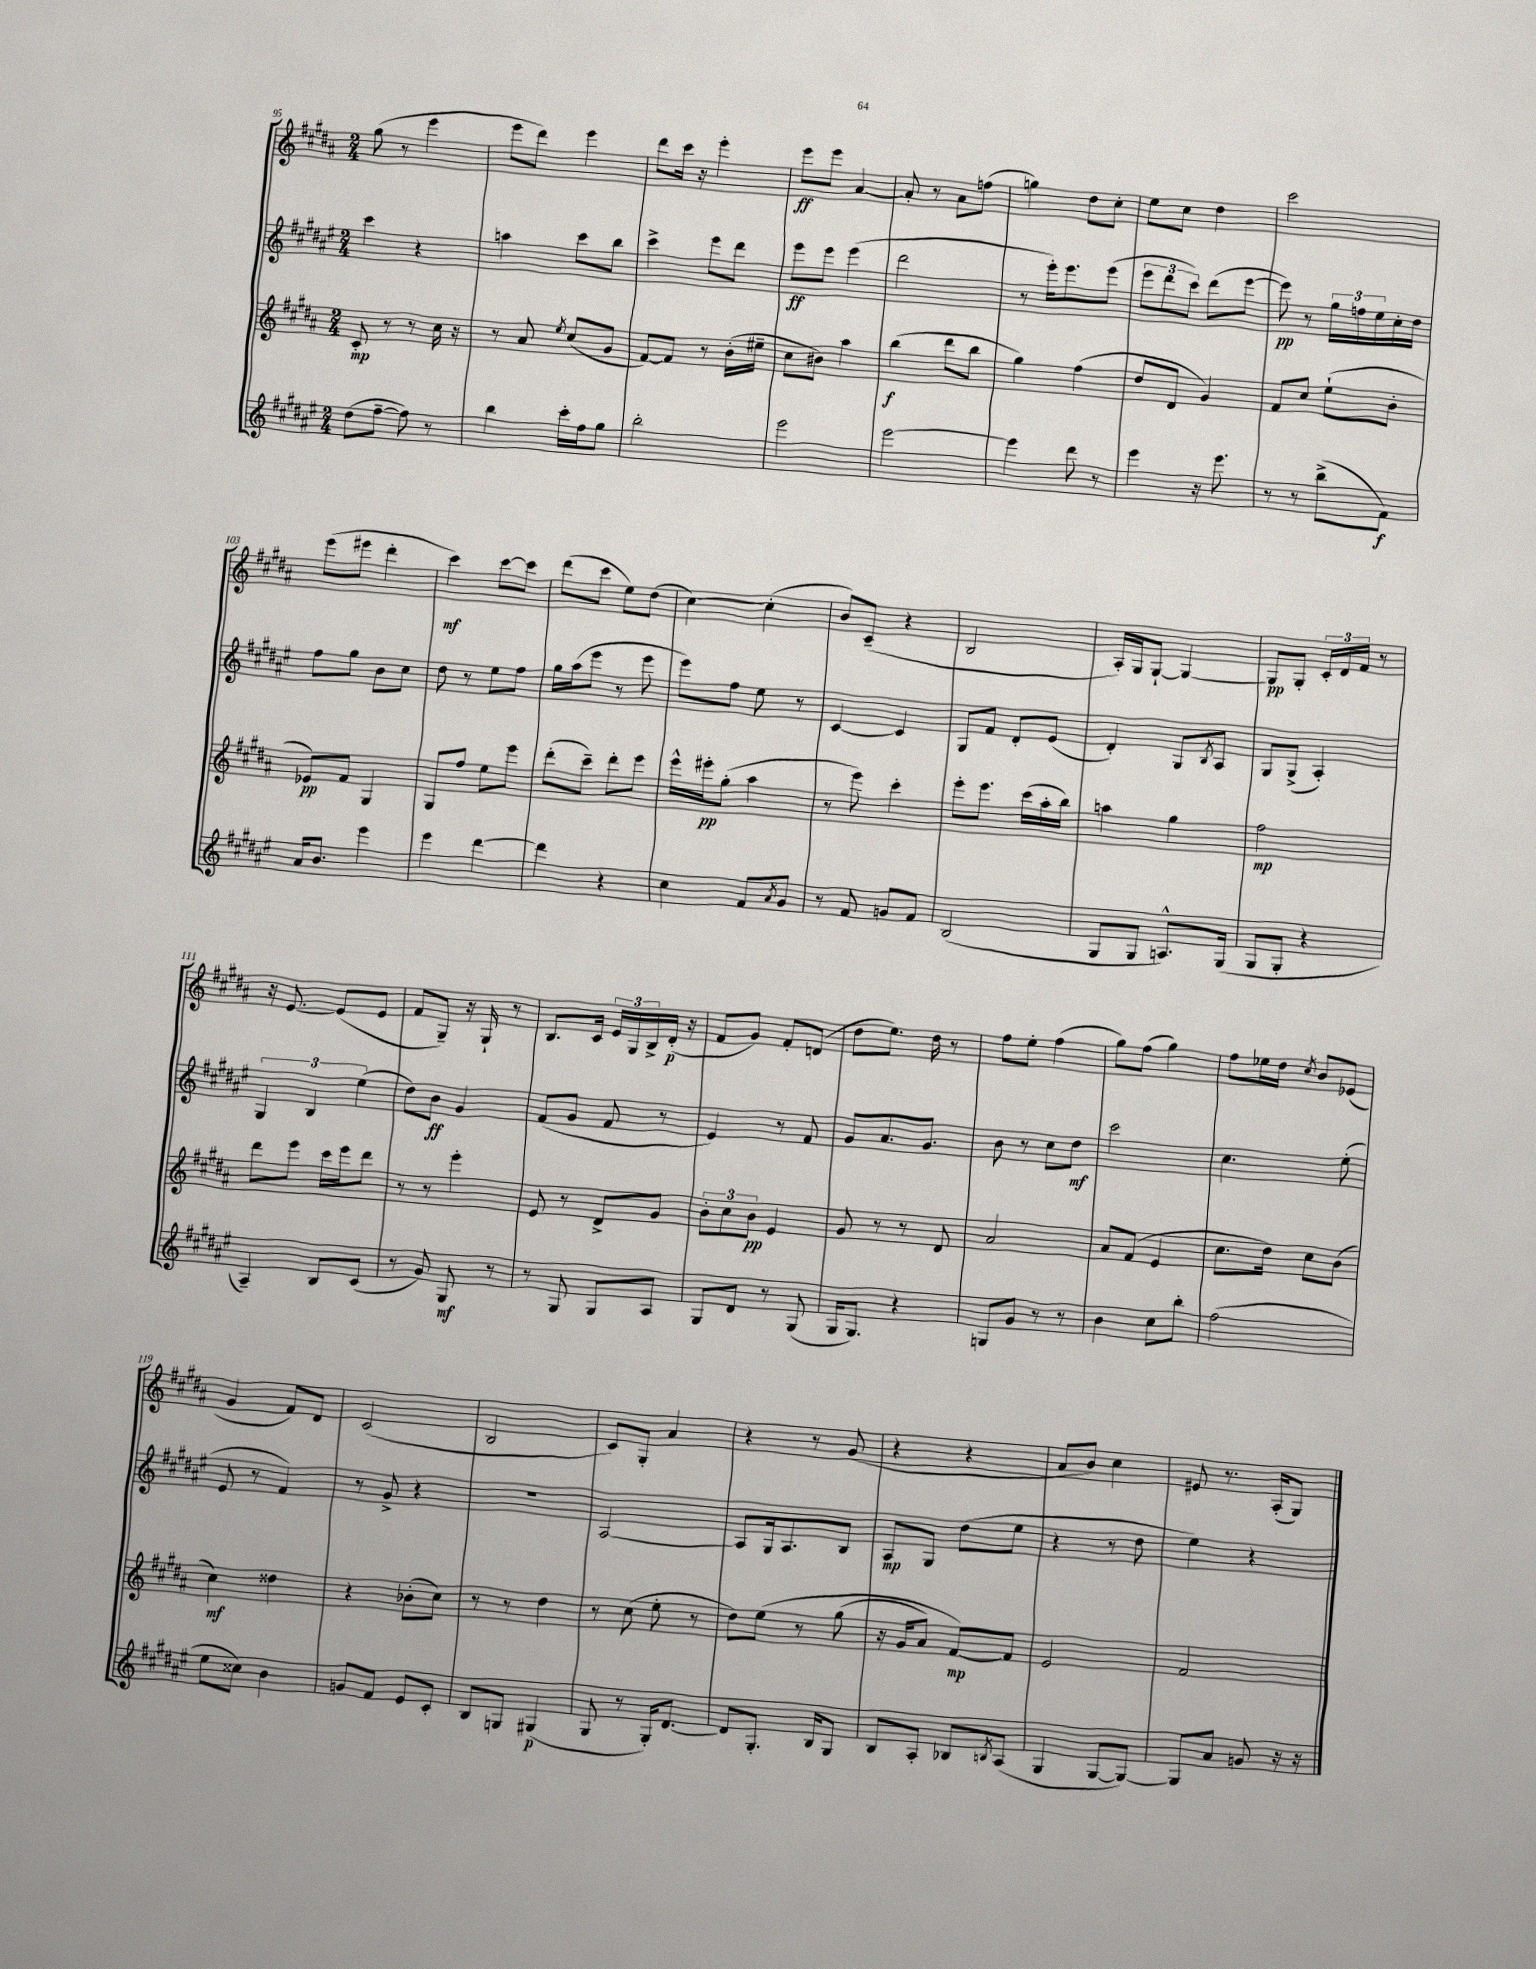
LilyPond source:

<<
\new StaffGroup <<
\new Staff = "s0" {
    \clef treble \key b \major \numericTimeSignature \time 2/4
    gis''8( r8 e'''4 |
    e'''8 dis'''8) e'''4 |
    dis'''8 cis'''16 r16 e'''4-. |
    e'''8\ff e'''8 ais'4~ |
    ais'8-. r8 ais'8 f''8( |
    g''4) dis''8 cis''8-. |
    e''8 cis''8 dis''4 |
    cis'''2 |
    e'''8( eis'''8 dis'''4-. |
    cis'''4\mf) cis'''8~ cis'''8 |
    dis'''8( cis'''8 e''8) dis''8( |
    cis''4~) cis''4-.( |
    b'8) cis'8--( r4 |
    b2 |
    ais16-.) gis16 gis8~-! gis4~ |
    gis8\pp gis8-. \tuplet 3/2 { cis'16-. dis'16 fis'16 } r8 |
    r16 e'8.~ e'8( e'8 |
    fis'8 gis8--) r16 gis16-! r8 |
    b8. cis'16 \tuplet 3/2 { e'16 gis16 b16-> } dis'16-.\p( r16 |
    fis'8 gis'8) fis'8-. d'8( |
    dis''8 e''8.) dis''16 r8 |
    fis''8 e''8-. fis''4( |
    gis''8) fis''8( gis''4) |
    fis''8 ees''16 dis''16 \acciaccatura { cis''8 } b'8 ees'8( |
    gis'4 fis'8) dis'8 |
    cis'2( |
    b2 |
    cis'8) gis8-. ais'4 |
    r4 r8 gis'8( |
    r4 r4 |
    ais'8 b'8) cis''4 |
    eis'8 r8. ais16-.( gis8) \bar "|." |
}
\new Staff = "s1" {
    \clef treble \key fis \major \numericTimeSignature \time 2/4
    cis'''4 r4 |
    a''4 cis'''8 b''8 |
    cis'''4-> eis'''8 dis'''8 |
    eis'''8\ff eis'''8 eis'''4( |
    dis'''2 |
    r8 eis'''16-.) eis'''8. eis'''8( |
    \tuplet 3/2 { eis'''8 dis'''8 cis'''8) } dis'''8( eis'''8~ |
    eis'''8\pp) r8 \tuplet 3/2 { gis''16 f''16 eis''16 } cis''16-. dis''16 |
    fis''8 gis''8 b'8 cis''8 |
    dis''8 r8 eis''8 fis''8 |
    gis''16 ais''16( eis'''8 r8 eis'''8 |
    eis'''8) fis''8 eis''8 r8 |
    cis'4~ cis'4 |
    gis8 fis'8 dis'8-. eis'8( |
    dis'4-.) gis8 \acciaccatura { b8 } ais8 |
    gis8 gis8->( ais4-.) |
    \tuplet 3/2 { gis4 b4 eis''4( } |
    dis''8) b'8\ff gis'4 |
    fis'8( gis'8 fis'8 r8 |
    eis'4) r8 fis'8 |
    gis'8 ais'8. gis'8. |
    b'8 r8 cis''8 dis''8\mf |
    cis'''2 |
    cis''4. eis''8-.( |
    eis'8 r8 fis'4) |
    r8 gis'8-> r4 |
    R2 |
    ais2~ |
    ais8 gis16 ais8. b8 |
    ais8\mp gis8 dis''8( eis''8 |
    r4 r8 dis''8 |
    eis''4) r4 \bar "|." |
}
\new Staff = "s2" {
    \clef treble \key b \major \numericTimeSignature \time 2/4
    cis'8-.\mp r8 r8 cis''16 r16 |
    r8 ais'8 \acciaccatura { e''8 } cis''8( gis'8 |
    fis'8~) fis'8 r8 b'16-.( eis''16-- |
    cis''8 bis'8) ais''4 |
    b''4\f( dis'''8 b''8 |
    gis''4) fis''4( |
    dis''8 dis'8 gis'4) |
    fis'8 cis''8 e''8-!( b'8-. |
    ees'8\pp) fis'8 gis4 |
    gis8 fis''8 e''8 e'''8 |
    dis'''8-.( cis'''8--) dis'''8-. e'''8 |
    e'''16-^ eis'''16-.\pp gis''8-.( ais''4 |
    r8 e'''8) cis'''4-. |
    e'''8-. e'''8. cis'''16( ais''16-. b''16) |
    a''4 gis''4 |
    fis''2\mp |
    dis'''8 e'''8 cis'''16 e'''16 dis'''8 |
    r8 r8 e'''4-. |
    e'8 r8 dis'8-> gis'8 |
    \tuplet 3/2 { b'8-. cis''8 b'8\pp } e'4 |
    gis'8 r8 r8 dis'8 |
    ais'2 |
    ais'8 fis'8( e'4 |
    cis''8. dis''16) cis''8 b'8( |
    cis''4\mf) disis''4 |
    r4 bes'8-.( cis''8) |
    r8 r8 dis''4 |
    r8 cis''8( e''8-. r8 |
    dis''8) e''8\( r8 gis''8( |
    r16 gis'16 ais'8) fis'8~\mp\) fis'8 |
    e'2 |
    fis'2 \bar "|." |
}
\new Staff = "s3" {
    \clef treble \key fis \major \numericTimeSignature \time 2/4
    dis''8( fis''8~-- fis''8) r8 |
    b''4 cis'''16-. fis''16 gis''8 |
    b''2-. |
    eis'''2 |
    eis'''2~ |
    eis'''4 dis'''8 r8 |
    eis'''4 r16 eis'''8. |
    r8 r8 b''8->( fis'8\f) |
    ais'16 b'8. eis'''4 |
    eis'''4 dis'''4~ |
    dis'''4 r4 |
    cis''4 fis'8 \acciaccatura { ais'8 } gis'8 |
    r8 fis'8 g'8 fis'8 |
    b2( |
    gis8 gis8 a8.-^) gis16( |
    gis8 gis8-. r4 |
    ais4--) b8 cis'8( |
    r8 gis'8) gis8\mf r8 |
    r8 gis8 gis8 ais8 |
    gis8 dis'8 r8 gis8( |
    gis16 gis8.) r4 |
    g8 gis'8 r8 r8 |
    b'4 cis''8 b''8-. |
    fis''2( |
    eis''8 cisis''8) b'4 |
    g'8 fis'8 eis'8 cis'8-. |
    b8 g8 gis4\p( |
    gis8 r8 gis16-.) dis'8.~ |
    dis'8 gis8.-. b16 gis8 |
    b8 ais8-. bes8 \acciaccatura { b8 } ais8( |
    gis4 gis8~ gis8~) |
    gis8 ais'8 g'8 r16 r16 \bar "|." |
}
>>
>>
\layout { \context { \Score currentBarNumber = #95 } }
